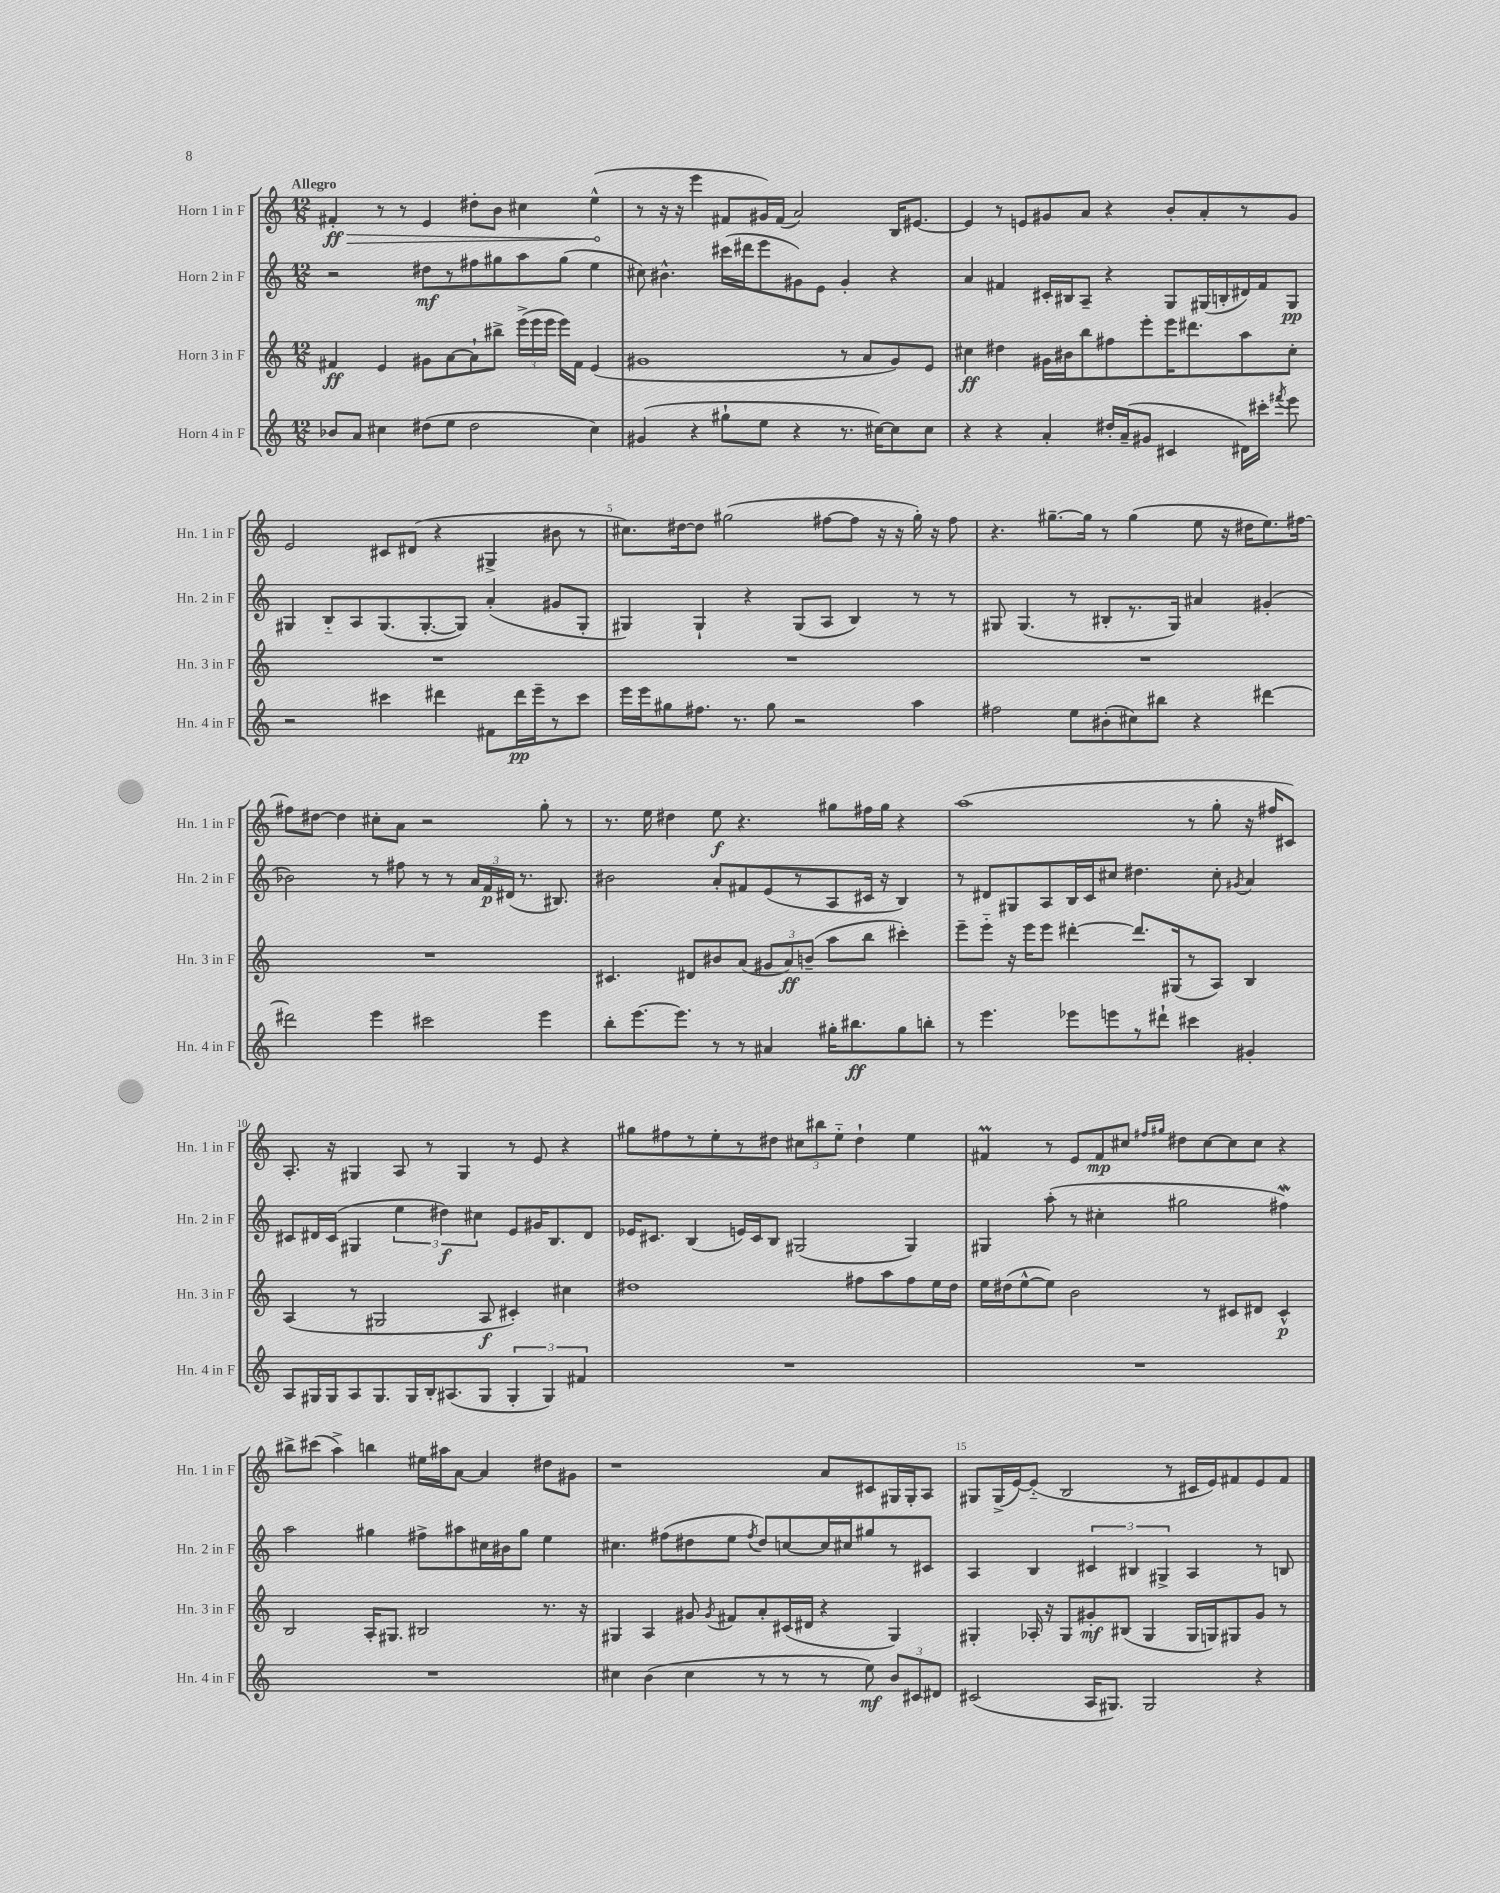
<<
\new StaffGroup <<
\new Staff = "s0" \with { instrumentName = "Horn 1 in F" shortInstrumentName = "Hn. 1 in F" } {
    \clef treble \key c \major \numericTimeSignature \time 12/8 \tempo "Allegro"
    \autoBeamOff \once \override Hairpin.circled-tip = ##t fis'4-.\ff\> r8 r8 e'4 dis''8[-. b'8] cis''4 e''4-^\!( |
    r8 r16 r16 e'''4 fis'8[ gis'16) fis'16]( a'2) b16[ eis'8.]~ |
    eis'4 r8 e'8[ gis'8 a'8] r4 b'8[-. a'8-. r8 gis'8] |
    e'2 cis'8[ dis'8]( r4 gis4-> bis'8 r8 |
    cis''8.[) dis''16~ dis''8] gis''2( fis''8[~ fis''8] r16 r16 gis''16-.) r16 fis''8 |
    r4. gis''8.[~-- gis''16] r8 gis''4( e''8 r16 dis''16[ e''8.) fis''16]~ |
    fis''8[ dis''8]~ dis''4 cis''8[-. a'8] r2 g''8-. r8 |
    r8. e''16 dis''4 e''8\f r4. gis''8[ fis''16 gis''16] r4 |
    a''1( r8 g''8-. r16 fis''16[ cis'8]) |
    a8.-. r16 gis4 a8 r8 gis4 r8 e'8 r4 |
    gis''8[ fis''8 r8 e''8-. r8 dis''8] \tuplet 3/2 { cis''8[ bis''8 e''8]-_ } dis''4-! e''4 |
    fis'4\prall r8 e'8[ fis'8\mp cis''8] \grace { fis''16[ gis''16] } dis''8[ cis''8~ cis''8 cis''8] r4 |
    bis''8[-> cis'''8]( a''4->) b''4 eis''16[ ais''16 a'8]~ a'4 dis''8[ gis'8] |
    r1 a'8[ cis'8 gis16 gis16-. a8] |
    gis8[ gis16->( e'16~) e'8]-_( b2 r8 cis'16[ e'16) fis'8 e'8 fis'8] \bar "|." |
}
\new Staff = "s1" \with { instrumentName = "Horn 2 in F" shortInstrumentName = "Hn. 2 in F" } {
    \clef treble \key c \major \numericTimeSignature \time 12/8
    \autoBeamOff r2 dis''8[\mf r8 fis''8 gis''8 a''8 gis''8]( e''4 |
    cis''8) bis'4.-^ cis'''16[( dis'''16 e'''8 gis'8) e'8] gis'4-. r4 |
    a'4 fis'4 cis'16[-. bis16 a8]-- r4 g8[ gis16( b16-. dis'16) fis'16 gis8]\pp |
    gis4 b8[-_ a8 gis8.( gis8.~-. gis8]) a'4-.( gis'8[ gis8]-. |
    gis4) gis4-! r4 gis8[( a8] b4) r8 r8 |
    gis8 gis4.( r8 bis8[-. r8. gis16]) ais'4 gis'4-.( |
    bes'2) r8 fis''8 r8 r8 \tuplet 3/2 { a'16[ f'16\p dis'16]( } r8. bis8.) |
    bis'2 a'8[-. fis'8 e'8( r8 a8 cis'16] r16 b4) |
    r8 dis'8[ gis8 a8 b16 c'16 cis''8] dis''4. cis''8-. \acciaccatura { gis'8 } a'4 |
    cis'8[ dis'16 cis'16]( gis4 \tuplet 3/2 { e''4 dis''4\f) cis''4 } e'8[ gis'16 b8. dis'8] |
    ees'16[ cis'8.] b4( e'16[) cis'16 b8] gis2( gis4) |
    gis4 a''8-.( r8 cis''4-. gis''2 fis''4\mordent) |
    a''2 gis''4 fis''8[-> ais''8 cis''16 bis'16 gis''8] e''4 |
    cis''4. fis''8[( dis''8 e''8] \acciaccatura { fis''8 } dis''8[) c''8~ c''16 cis''16 gis''8 r8 cis'8] |
    a4 b4 \tuplet 3/2 { cis'4 bis4 gis4-> } a4 r8 b8 \bar "|." |
}
\new Staff = "s2" \with { instrumentName = "Horn 3 in F" shortInstrumentName = "Hn. 3 in F" } {
    \clef treble \key c \major \numericTimeSignature \time 12/8
    \autoBeamOff fis'4\ff e'4 gis'8[ a'8~ a'8-! bis''8]-> \tuplet 3/2 { e'''16[->( e'''16 e'''16] } e'''16[) fis'16] e'4( |
    gis'1 r8 a'8[ gis'8) e'8] |
    cis''4\ff dis''4 gis'16[ bis'16 b''8 fis''8 e'''8-. e'''16 dis'''8. a''8 cis''8]-. |
    R1. |
    R1. |
    R1. |
    R1. |
    cis'4. dis'8[ bis'8 a'8]( \tuplet 3/2 { gis'8[ a'8\ff) b'8]--( } a''8[ b''8] cis'''4-.) |
    e'''8[-- e'''8]-_ r16 e'''16[ e'''8] dis'''4~-. dis'''8.[ gis16( r8 a8]) b4 |
    a4( r8 gis2 a8\f cis'4-.) cis''4 |
    dis''1 fis''8[ a''8 fis''8 e''16 dis''16] |
    e''16[ dis''16( e''8~-^ e''8]) b'2 r8 cis'8[ dis'8] cis'4-^\p |
    b2 a16[-. gis8.] bis2 r8. r16 |
    gis4 a4 gis'8 \acciaccatura { gis'8 } fis'8[ a'8-. cis'16( dis'16] r4 gis4) |
    gis4-. aes16-. r16 gis8[ gis'8-.\mf bis8]( gis4 gis16[ g16) gis8 gis'8] r8 \bar "|." |
}
\new Staff = "s3" \with { instrumentName = "Horn 4 in F" shortInstrumentName = "Hn. 4 in F" } {
    \clef treble \key c \major \numericTimeSignature \time 12/8
    \autoBeamOff bes'8[ a'8] cis''4 dis''8[( e''8] dis''2 cis''4) |
    gis'4( r4 gis''8[-! e''8] r4 r8. cis''16[~) cis''8 cis''8] |
    r4 r4 a'4-. dis''16[-. a'16--( gis'8] cis'4 dis'16[) cis'''16]-. \acciaccatura { fis'''8 } e'''8 |
    r2 cis'''4 dis'''4 fis'8[ dis'''16\pp e'''16-- r8 cis'''8] |
    e'''16[ e'''16 gis''8 fis''8.] r8. gis''8 r2 a''4 |
    fis''2 e''8[ bis'8-.( cis''8) bis''8] r4 dis'''4~ |
    dis'''2 e'''4 cis'''2 e'''4 |
    b''8[-. e'''8.~ e'''8.] r8 r8 ais'4 gis''16[-. bis''8.\ff gis''8 b''8]-. |
    r8 e'''4. ees'''8[ e'''8 r8 dis'''8]-! cis'''4 gis'4-. |
    a8[ gis16 gis16 a8 gis8. gis16 b16-. ais8.( gis8] \tuplet 3/2 { gis4-. gis4) fis'4 } |
    R1. |
    R1. |
    R1. |
    cis''4 b'4( cis''4 r8 r8 r8 e''8\mf) \tuplet 3/2 { b'8[ cis'8 dis'8] } |
    cis'2( a16[ gis8.]) gis2 r4 \bar "|." |
}
>>
>>
\layout { \context { \Score \override BarNumber.break-visibility = ##(#f #t #t) barNumberVisibility = #(every-nth-bar-number-visible 5) } }
